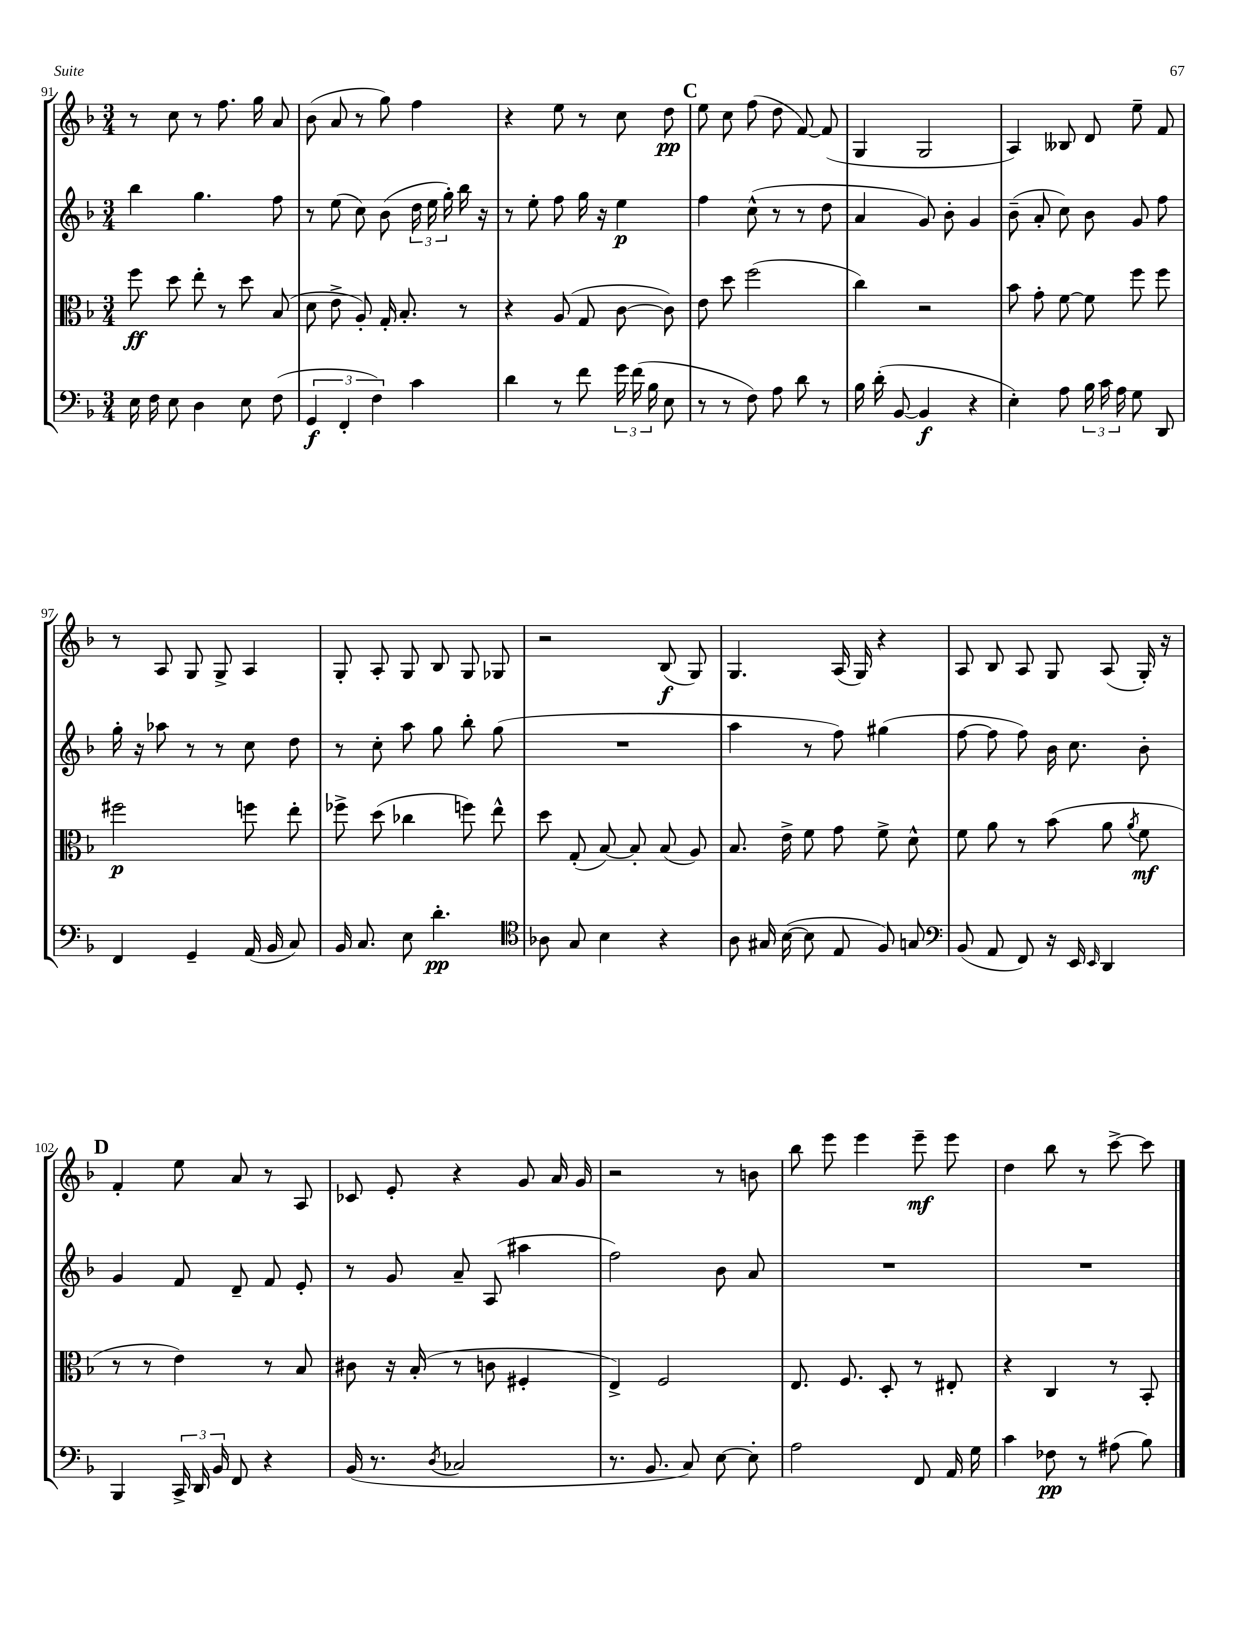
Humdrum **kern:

**kern	**kern	**kern	**kern
*staff4	*staff3	*staff2	*staff1
*clefF4	*clefC3	*clefG2	*clefG2
*k[b-]	*k[b-]	*k[b-]	*k[b-]
*M3/4	*M3/4	*M3/4	*M3/4
16E	8ff	4bb-	8r
16F	.	.	.
8E	8dd	.	8cc
4D	8ee'	4.gg	8r
.	8r	.	8.ff
8E	8dd	.	.
.	.	.	16gg
(8F	(8B-	8ff	8a
=	=	=	=
6GG	8d	8r	(8b-
.	8e^	(8ee	8a
6FF'	.	.	.
.	8A')	8cc)	8r
6F)	.	.	.
.	16G'	(8b-	8gg)
.	8.B-'	.	.
4c	.	24dd	4ff
.	.	24ee	.
.	.	24gg')	.
.	8r	16bb-	.
.	.	16r	.
=	=	=	=
4d	4r	8r	4r
.	.	8ee'	.
8r	(8A	8ff	8ee
8f	8G	16gg	8r
.	.	16r	.
24g	[8c	4ee	8cc
(24f	.	.	.
24B-	.	.	.
8E	8c])	.	8dd
=	=	=	=
8r	8e	4ff	8ee
8r	8dd	.	8cc
8F)	(2ff	(8cc^^	(8ff
8A	.	8r	8dd
8d	.	8r	[8f)
8r	.	8dd	(8f]
=	=	=	=
16B-	4cc)	4a	4G
(16d'	.	.	.
[8BB-	.	.	.
4BB-]	2r	8g)	2G
.	.	8b-'	.
4r	.	4g	.
=	=	=	=
4E')	8b-	(8b-~	4A)
.	8g'	8a'	.
8A	[8f	8cc)	8B--
24B-	8f]	8b-	8d
24c	.	.	.
24A	.	.	.
8G	8ff	8g	8ee~
8DD	8ff	8ff	8f
=	=	=	=
4FF	2ff#	16gg'	8r
.	.	16r	.
.	.	8aa-	8A
4GG~	.	8r	8G
.	.	8r	8G^
(16AA	8ff	8cc	4A
16BB-	.	.	.
8C)	8ee'	8dd	.
=	=	=	=
16BB-	8ff-^	8r	8G'
8.C	.	.	.
.	(8dd	8cc'	8A'
8E	4cc-	8aa	8G
4.d'	.	8gg	8B-
.	8ff)	8bb-'	8G
.	8ee^^	(8gg	8G-
=	=	=	=
*clefC4	*	*	*
8A-	8dd	2.r	2r
8G	(8G'	.	.
4B-	[8B-)	.	.
.	8B-']	.	.
4r	(8B-	.	(8B-
.	8A)	.	8G)
=	=	=	=
8A	8.B-	4aa	4.G
16G#	.	.	.
([16B-	16e^	.	.
8B-]	8f	8r	.
8E	8g	8ff)	(16A
.	.	.	16G)
8F)	8f^	(4gg#	4r
8G	8d^^	.	.
=	=	=	=
*clefF4	*	*	*
(8BB-	8f	[8ff	8A
8AA	8a	8ff]	8B-
8FF)	8r	8ff)	8A
16r	(8b-	16b-	8G
16EE	.	8.cc	.
16qqEE	.	.	.
4DD	8a	.	(8A
.	8qa	.	.
.	8f	8b-'	16G')
.	.	.	16r
=	=	=	=
4BBB-	8r	4g	4f'
.	8r	.	.
24CC^	4e)	8f	8ee
24DD	.	.	.
24BB-	.	.	.
8FF	.	8d~	8a
4r	8r	8f	8r
.	8B-	8e'	8A
=	=	=	=
(16BB-	8c#	8r	8c-
8.r	.	.	.
.	16r	8g	8e'
.	(16B-'	.	.
8qD	.	.	.
2C-	8r	8a~	4r
.	8c	(8A	.
.	4F#'	4aa#	8g
.	.	.	16a
.	.	.	16g
=	=	=	=
8.r	4E^)	2ff)	2r
8.BB-	.	.	.
.	2F	.	.
8C)	.	.	.
[8E	.	8b-	8r
8E']	.	8a	8b
=	=	=	=
2A	8.E	2.r	8bb-
.	.	.	8eee
.	8.F	.	.
.	.	.	4eee
.	8D'	.	.
8FF	8r	.	8eee~
16AA	8E#'	.	8eee
16G	.	.	.
=	=	=	=
4c	4r	2.r	4dd
8F-	4C	.	8bb-
8r	.	.	8r
(8A#	8r	.	[8ccc^
8B-)	8BB-'	.	8ccc]
==	==	==	==
*-	*-	*-	*-
